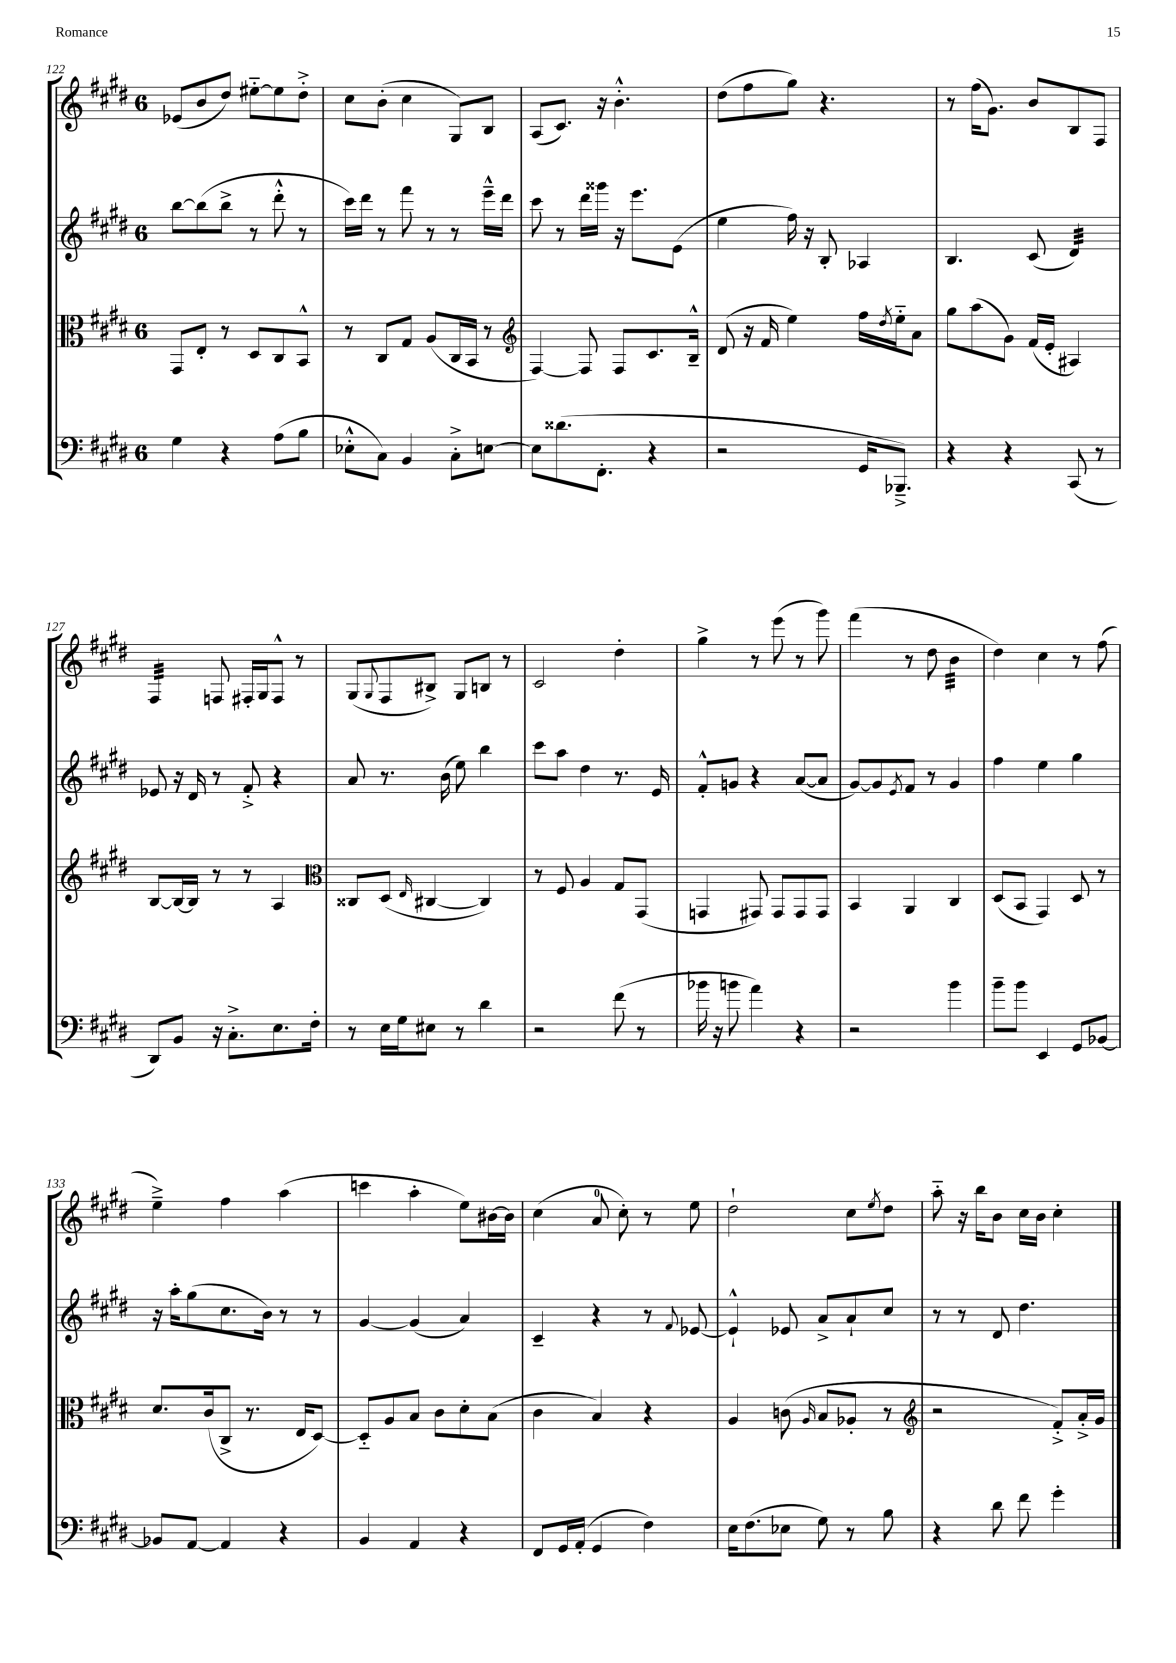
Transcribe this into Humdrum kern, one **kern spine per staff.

**kern	**kern	**kern	**kern
*staff4	*staff3	*staff2	*staff1
*clefF4	*clefC3	*clefG2	*clefG2
*k[f#c#g#d#]	*k[f#c#g#d#]	*k[f#c#g#d#]	*k[f#c#g#d#]
*M6/8	*M6/8	*M6/8	*M6/8
4G#	8GG#	[8bb	(8e-
.	8E'	(8bb]	8b
4r	8r	8bb^	8dd#)
.	8D#	8r	[8ee#'~
(8A	8C#	8ddd#'^^	8ee#]
8B	8BB^^	8r	8dd#'^
=	=	=	=
8E-'^^	8r	16ccc#)	8cc#
.	.	16ddd#	.
8C#)	8C#	8r	(8b'
4BB	8G#	8fff#	4cc#
.	(8A	8r	.
8C#'^	16C#	8r	8G#)
.	16BB	.	.
[8E	8r	16eee~^^	8B
.	.	16ddd#	.
=	=	=	=
*	*clefG2	*	*
8E]	[4F#)	8ccc#	(8A
(8.d##	.	8r	8.c#)
.	8F#]	16ddd#	.
8.FF#'	.	16ggg##	16r
.	8F#	16r	4.b'^^
.	.	8.eee	.
4r	8.c#	.	.
.	.	(8e	.
.	16B~^^	.	.
=	=	=	=
2r	(8d#	4ee	(8dd#
.	16r	.	8ff#
.	16f#	.	.
.	4ee)	16ff#)	8gg#)
.	.	16r	.
.	.	8B'	4.r
16GG#	16ff#	4A-	.
.	8qdd#	.	.
8.BBB-~^)	16ee'~	.	.
.	8a	.	.
=	=	=	=
4r	8gg#	4.B	8r
.	(8aa	.	(16ff#
.	.	.	8.g#)
4r	8g#)	.	.
.	(16f#	(8c#	8b
.	16e'	.	.
(8CC#	4A#)	4d#)	8B
8r	.	.	8F#
=	=	=	=
8DD#)	[8B	8e-	4F#
8BB	16B_	16r	.
.	16B]	16d#	.
16r	8r	8r	8F
8.C#'^	.	.	.
.	8r	8f#'^	16F#'
.	.	.	16G#
8.E	4A	4r	8F#^^
.	.	.	8r
16F#'	.	.	.
=	=	=	=
*	*clefC3	*	*
8r	8C##	8a	(8G#
.	.	.	8qqG#
16E	(8D#	8.r	8F#
16G#	.	.	.
.	16qqE	.	.
8E#	[4C#	.	8B#^)
.	.	(16b	.
8r	.	8ee)	8G#
4d#	4C#])	4bb	8B
.	.	.	8r
=	=	=	=
2r	8r	8ccc#	2c#
.	8F#	8aa	.
.	4A	4dd#	.
(8f#	8G#	8.r	4dd#'
8r	(8GG#	.	.
.	.	16e	.
=	=	=	=
16b-	4GG	8f#'^^	4gg#^
16r	.	.	.
8b	.	8g	.
4a)	8GG#)	4r	8r
.	8GG#	.	(8eee
4r	8GG#	([8a	8r
.	8GG#	8a]	8ggg#)
=	=	=	=
2r	4BB	[8g#)	(4fff#
.	.	8g#]	.
.	.	8qe	.
.	4AA	8f#	8r
.	.	8r	8dd#
4b	4C#	4g#	4b
=	=	=	=
8b~	(8D#	4ff#	4dd#)
8b	8BB	.	.
4EE	4GG#)	4ee	4cc#
8GG#	8D#	4gg#	8r
[8BB-	8r	.	(8ff#
=	=	=	=
8BB-]	8.d#	16r	4ee~^)
.	.	16aa'	.
[8AA	.	(8gg#	.
.	(16c#	.	.
4AA]	8C#^	8.cc#	4ff#
.	8.r	.	.
.	.	16b)	.
4r	.	8r	(4aa
.	16E	.	.
.	[8D#)	8r	.
=	=	=	=
4BB	8D#'~]	[4g#	4ccc
.	8A	.	.
4AA	8B	(4g#]	4aa'
.	8c#	.	.
4r	8d#'	4a)	8ee)
.	(8B	.	[16b#
.	.	.	16b#]
=	=	=	=
8FF#	4c#	4c#~	(4cc#
16GG#	.	.	.
(16AA'	.	.	.
4GG#	4B)	4r	8a
.	.	.	8cc#')
4F#)	4r	8r	8r
.	.	8qqf#	.
.	.	[8e-	8ee
=	=	=	=
16E	4A	4e-`^^]	2dd#`
(8.F#	.	.	.
8E-	(8c	8e-	.
.	16qqA	.	.
8G#)	8B	8a^	.
8r	8A-'	8a`	8cc#
.	.	.	8qee
8B	8r	8cc#	8dd#
=	=	=	=
*	*clefG2	*	*
4r	2r	8r	8aa'~
.	.	8r	16r
.	.	.	16bb
8d#	.	8d#	8b
8f#	.	4.dd#	16cc#
.	.	.	16b
4g#'	8f#'^)	.	4cc#'
.	16a'^	.	.
.	16g#	.	.
==	==	==	==
*-	*-	*-	*-
